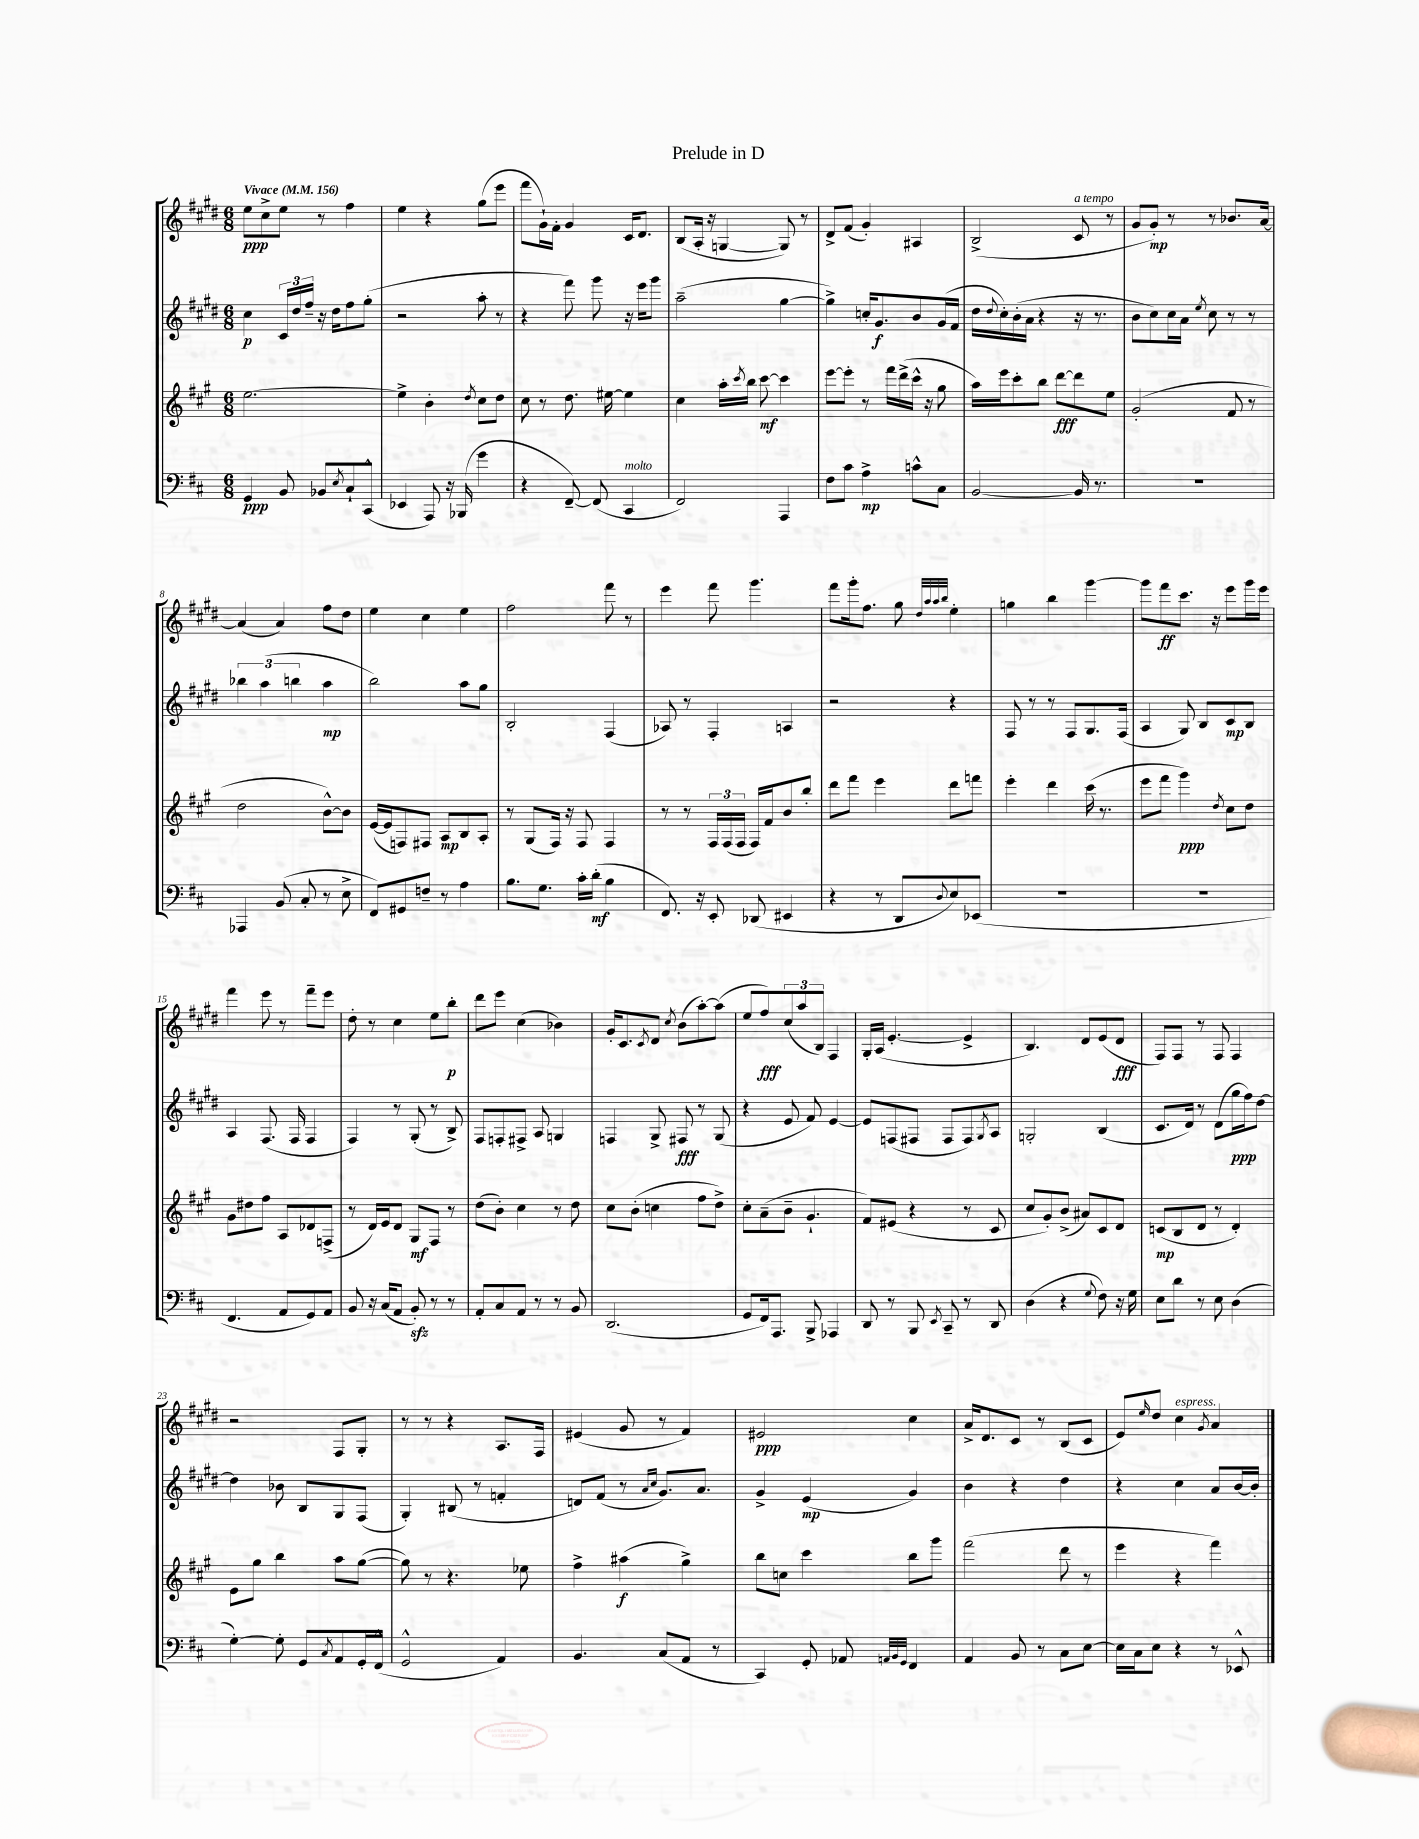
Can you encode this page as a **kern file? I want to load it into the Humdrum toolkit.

**kern	**kern	**kern	**kern
*staff4	*staff3	*staff2	*staff1
*clefF4	*clefG2	*clefG2	*clefG2
*k[f#c#]	*k[f#c#g#]	*k[f#c#g#d#]	*k[f#c#g#d#]
*M6/8	*M6/8	*M6/8	*M6/8
*MM156	*MM156	*MM156	*MM156
4GG/	[2.ee\	4cc#\	8ee\L
.	.	.	8cc#^\
8BB/	.	24c#/LL	8ee\J
.	.	24dd#/	.
.	.	24ff#~/JJ	.
8BB-/L	.	16r	8r
.	.	16dd#\LK	.
8qE/	.	.	.
8C#`/	.	8ff#\	4ff#\
(8CC#^^/J	.	(8gg#'\J	.
=	=	=	=
4EE-/	4ee^\]	2r	4ee\
8AAA/)	4b'\	.	4r
16r	.	.	.
(16BBB-/	.	.	.
.	8qdd/	.	.
4g\	8cc#\L	8aa'\	(8gg#\L
.	8dd\J	8r	8eee\J
=	=	=	=
4r	8cc#\	4r	8fff#\L
.	8r	.	16g#`\L)
.	.	.	16f#'\JJ
[8FF#~/)	8.dd\	8fff#\)	4g#/
(8FF#/]	.	8ggg#\	.
.	[16ee#\	.	.
4CC#/	4ee#\]	16r	16c#/LK
.	.	16eee\LK	8.d#/J
.	.	8ggg#\J	.
=	=	=	=
2FF#/)	4cc#\	(2aa~\	(8B/L
.	.	.	16A'/Jk
.	.	.	16r
.	16aa'\LL	.	[4G/
.	8qccc#/	.	.
.	16bb\JJ	.	.
.	[8ccc#\	.	.
4AAA/	4ccc#\]	[4gg#\	8G/])
.	.	.	8r
=	=	=	=
8F#\L	[8eee\L	4gg#^\])	8d#^/L
8c#\J	8eee'\]J	.	(8f#/J
4A^\	8r	16cc'/LK	4g#'/)
.	.	8.g#/	.
.	16fff#\LL	.	.
.	(16ddd^\	.	.
8c^^\L	16ccc#^^\JJ	8b/	4A#/
.	16r	.	.
8C#\J	8gg#\	(16g#/L	.
.	.	16f#/JJ	.
=	=	=	=
[2BB/	16aa\LL)	16dd#\LL	(2B^/
.	.	8qqdd#/	.
.	16eee\J	16cc#'\)	.
.	8ccc#'\	(16b'\	.
.	.	16a\JJ	.
.	8bb\J	4r	.
.	[8ddd\L	.	.
16BB/]	8ddd\]	16r	8c#/
8.r	.	8.r	.
.	8ee\J	.	8r
=	=	=	=
2.r	(2g#'/	8b\L	8g#/L
.	.	8cc#\)	8g#'/J)
.	.	16cc#\L	8r
.	.	16a\JJ	.
.	.	8qee/	.
.	.	8cc#\	8r
.	8f#/	8r	8.b-/L
.	8r	8r	.
.	.	.	[16a/Jk
=	=	=	=
4AAA-/	2dd\	6bb-\	(4a/]
.	.	(6aa\	.
(8BB/	.	.	4a/)
.	.	6bb\	.
8C#'/	.	.	.
8r	[8b^^\L)	4aa\	8ff#\L
8E^\	8b\]J	.	8dd#\J
=	=	=	=
8FF#/L)	([16e/LL	2bb\)	4ee\
.	16e/]J	.	.
8GG#/	8F/)	.	.
8F~/J	8F#/J	.	4cc#\
8r	8A/L	.	.
4A\	8B/	8aa\L	4ee\
.	8A'/J	8gg#\J	.
=	=	=	=
8.B\L	8r	2B'/	2ff#\
.	(8G#/L	.	.
8.G\J	.	.	.
.	16F#/Jk)	.	.
.	16r	.	.
16c#'\LL	8F#/	.	.
(16d'\JJ	.	.	.
4B\	4F#/	(4F#/	8fff#\
.	.	.	8r
=	=	=	=
8.FF#/)	8r	8A-/)	4eee\
.	8r	8r	.
16r	.	.	.
8EE'/	24F#/LL	4F#'/	8fff#\
.	(24F#/	.	.
.	24F#/JJ	.	.
(8DD-/	16F#/LL)	.	4.ggg#\
.	16f#/J	.	.
4EE#/	8b/	4A/	.
.	8bb'/J	.	.
=	=	=	=
4r	8ddd\L	2r	8fff#\L
.	8fff#\J	.	16ggg#'\k
.	.	.	8.ff#\J
8r	4eee\	.	.
8DD/L	.	.	8gg#\
.	.	.	32qqdd#/LLL
.	.	.	32qqaa/
.	.	.	32qqaa/
8qqD/	.	.	32qqbb/JJJ
8E/)	8ddd\L	4r	4ee'\
(8EE-/J	8fff\J	.	.
=	=	=	=
2.r	4eee'\	8F#/	4gg\
.	.	8r	.
.	4ddd\	8r	4bb\
.	.	8F#/L	.
.	(16ccc#\	8.G#/	[4ggg#\
.	8.r	.	.
.	.	(16F#/Jk	.
=	=	=	=
2.r	8eee\L	4A/	8ggg#\]L
.	8fff#\J	.	8fff#\
.	4ggg#\)	8G#/)	8.ccc#\J
.	.	8B/L	.
.	.	.	16r
.	8qdd/	.	.
.	8cc#\L	8c#/	8eee\L
.	8dd\J	8B/J	16ggg#\L
.	.	.	16eee\JJ
=	=	=	=
4.FF#/	8g#\L	4A/	4fff#\
.	8dd#\	.	.
.	8ff#\J	(8.F#/	8eee\
8AA/L	8A/L	.	8r
.	.	16F#/	.
8GG/)	8d-/	4F#/	8fff#~\L
8AA/J	(8F^/J	.	8eee\J
=	=	=	=
8BB/	8r	4F#/)	8dd#'\
16r	16d/LL)	.	8r
(16C#/LK	16e/J	.	.
8AA/J	8d/J	8r	4cc#\
8BB'/)	8G#/L	(8G#'/	.
8r	8F#/J	8r	8ee\L
8r	8r	8B^/)	8bb'\J
=	=	=	=
8AA'/L	(8dd\L	8F#/L	8ddd#\L
8C#/	8b'\J)	8F'/	8eee\J
8AA/J	4cc#\	8F#^/J	(4cc#\
8r	.	8A/	.
8r	8r	4G/	4b-\)
8BB/	8dd\	.	.
=	=	=	=
(2.DD/	8cc#\L	4F/	16g#'/LK
.	.	.	8.c#/
.	(8b'\J	.	.
.	.	.	8qc#/
.	4cc\	8G#^/	8d#/J
.	.	.	8qcc#/
.	.	8F#/	(8b\L
.	8ff#\L	8r	[8aa'\)
.	8dd^\J)	(8G#/	(8aa\]J
=	=	=	=
8GG/L	8cc#'\L	4r	8ee/L
16FF#/k)	(8a~\	.	8ff#/)
8.AAA/J	.	.	.
.	8b~\J	8e/	(12cc#/
.	.	.	12aa/
8BBB^/	4.g#`/	8f#/)	.
.	.	.	12B/J)
4AAA-/	.	[4e/	4F#/
=	=	=	=
8DD/	8f#/L)	8e/]L	16G#'/LL
.	.	.	(16A/JJ
8r	(8e#/J	(8F/	[4.e'/
8BBB/	4r	8F#/J	.
8qEE/	.	.	.
8CC#~/	.	8F#/L	.
8r	8r	8F#/)	4e^/]
.	.	8qG#/	.
8DD/	8c#/	8A/J	.
=	=	=	=
(4D\	8cc#/L	2G'/	4.B/)
.	8g#'/)	.	.
4r	(8b^/J	.	.
.	8a#/L)	.	8d#/L
8qqG/	.	.	.
8F#\)	8c#/	(4B/	(8e/
16r	8d/J	.	8d#/J
16G\	.	.	.
=	=	=	=
8E\L	(8c/L	8.c#/L	8F#/L)
8d\J	8B/	.	8F#/J
.	.	16d#/Jk)	.
8r	8d/J	8r	8r
8E\	8r	(8d#\L	8F#/
(4D\	4d'/)	16gg#\L	4F#/
.	.	16ff#\J)	.
.	.	[8dd#\J	.
=	=	=	=
[4G'\)	8e\L	4dd#\]	2r
.	8gg#\J	.	.
8G'\]	4bb\	8b-\	.
8GG/L	.	8B/L	.
8qC#/	.	.	.
8AA/	8aa\L	8G#/	8F#/L
16GG'/L	([8gg#\J	(8F#/J	8G#'/J
(16FF#^^/JJ	.	.	.
=	=	=	=
2GG^^/	8gg#\])	4G#'/)	8r
.	8r	.	8r
.	4.r	(8B#/	4r
.	.	8r	.
4AA/)	.	4f'/	8.A/L
.	8ee-\	.	.
.	.	.	16F#/Jk
=	=	=	=
4.BB/	4ff#^\	8d/L)	(4e#/
.	.	(8f#/J	.
.	(4aa#\	8r	8g#/
.	.	16qqa/LL	.
.	.	16qqcc#/JJ	.
(8C#/L	.	8.g#/L)	8r
8AA/J	4gg#^\)	.	4f#/)
.	.	8.a/J	.
8r	.	.	.
=	=	=	=
4CC#/)	8bb\L	4g#^/	2e#/
.	8cc\J	.	.
8GG'/	4ccc#\	(4e/	.
8AA-/	.	.	.
32qqAA/LLL	.	.	.
32qqBB/	.	.	.
32qqGG/JJJ	.	.	.
4FF#/	8bb\L	4g#/)	4cc#\
.	8ggg#\J	.	.
=	=	=	=
4AA/	(2fff#\	4b\	16a^/LK
.	.	.	8.d#/
8BB/	.	4r	8c#/J
8r	.	.	8r
8C#\L	8ddd\	4dd#\	(8B/L
[8E\J	8r	.	8c#/J
=	=	=	=
16E\]LL	4eee\	4r	8e/L)
16C#\J	.	.	.
.	.	.	16qqee/
8E\J	.	.	8dd#/J
4r	4r	4cc#\	4cc#\
.	.	.	8qg#/
8r	4fff#\)	8a/L	4a/
8EE-^^/	.	[16b/L	.
.	.	16b'/]JJ	.
==	==	==	==
*-	*-	*-	*-
